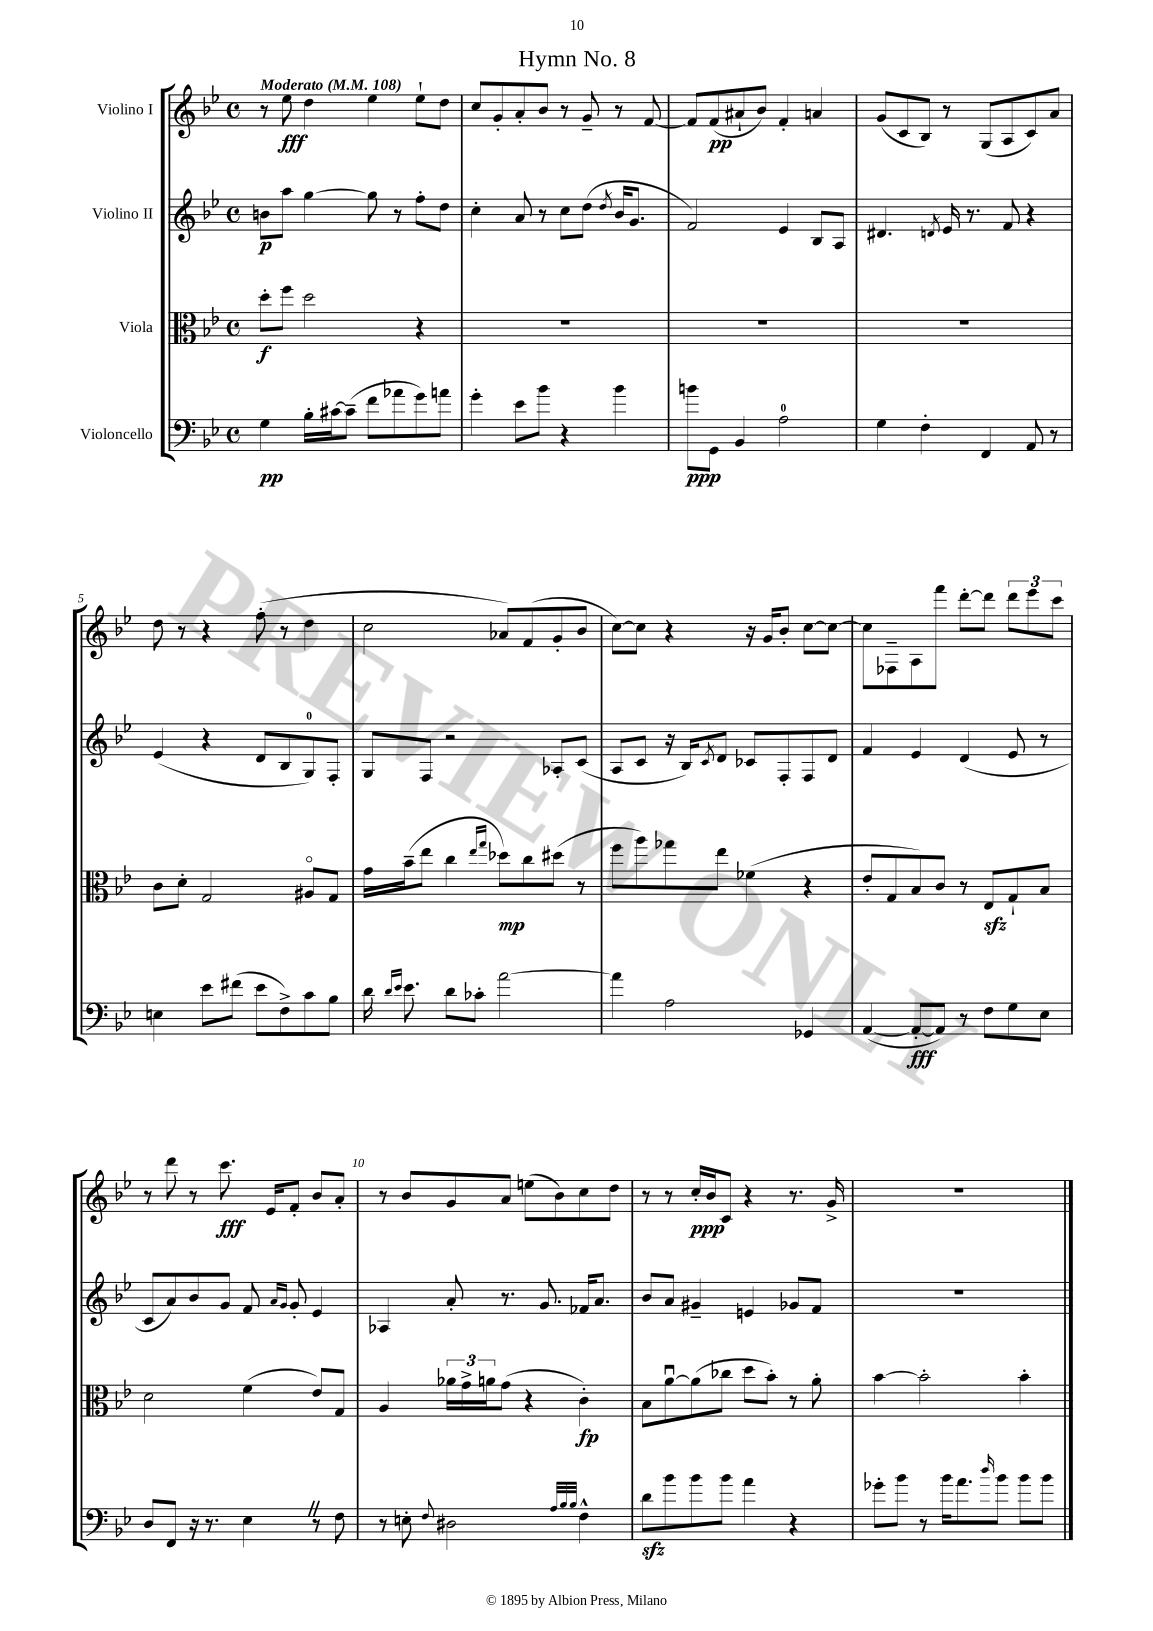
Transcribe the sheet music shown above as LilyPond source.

\header { title = "Hymn No. 8" }
<<
\new StaffGroup <<
\new Staff = "s0" \with { instrumentName = "Violino I" } {
    \clef treble \key bes \major \defaultTimeSignature \time 4/4 \tempo "Moderato" 4 = 108
    r8 ees''8\fff d''4 ees''4 ees''8-! d''8 |
    c''8 g'8-. a'8-. bes'8 r8 g'8-- r8 f'8~ |
    f'8 f'8\pp( ais'8-! bes'8) f'4-. a'4 |
    g'8( c'8 bes8) r8 g8( a8 c'8) a'8 |
    d''8 r8 r4 f''8-.( r8 d''4 |
    c''2 aes'8) f'8( g'8-. bes'8 |
    c''8~) c''8 r4 r16 g'16 bes'8-. c''8~ c''8~ |
    c''8 fes8-- a8 f'''8 d'''8~-. d'''8 \tuplet 3/2 { d'''8 ees'''8 c'''8 } |
    r8 d'''8 r8 c'''8.\fff ees'16 f'8-. bes'8 a'8-. |
    r8 bes'8 g'8 a'8 e''8( bes'8) c''8 d''8 |
    r8 r8 c''16-.\ppp bes'16 c'8 r4 r8. g'16-> |
    R1 \bar "|." |
}
\new Staff = "s1" \with { instrumentName = "Violino II" } {
    \clef treble \key bes \major \defaultTimeSignature \time 4/4
    b'8\p a''8 g''4~ g''8 r8 f''8-. d''8 |
    c''4-. a'8 r8 c''8 d''8( \acciaccatura { d''8 } bes'16 g'8. |
    f'2) ees'4 bes8 a8 |
    dis'4. \acciaccatura { d'8 } ees'16 r8. f'8 r4 |
    ees'4( r4 d'8 bes8 g8-0) f8-. |
    g8 f8 r2 aes8-. c'8( |
    a8 c'8 r16 bes16) \acciaccatura { c'8 } d'8 ces'8 f8-. f8 d'8 |
    f'4 ees'4 d'4( ees'8 r8 |
    c'8 a'8) bes'8 g'8 f'8 \grace { a'16 g'16 } g'8-. ees'4 |
    aes4 a'8-. r8. g'8. fes'16 a'8. |
    bes'8 a'8 gis'4-- e'4 ges'8 f'8 |
    R1 \bar "|." |
}
\new Staff = "s2" \with { instrumentName = "Viola" } {
    \clef alto \key bes \major \defaultTimeSignature \time 4/4
    d''8-.\f f''8 d''2 r4 |
    R1 |
    R1 |
    R1 |
    c'8 d'8-. g2 ais8\flageolet g8 |
    g'16 bes'16--( ees''8 c''4 \grace { ees''16 g''16 } des''8\mp) c''8 dis''8( r8 |
    f''8 a''8) ges''8 ees''8 fes'4( r4 |
    ees'8-. g8 bes8) c'8 r8 ees8\sfz g8-! bes8 |
    d'2 f'4( ees'8) g8 |
    a4 \tuplet 3/2 { aes'16 g'16-> a'16 } g'8( r4 c'4-.\fp) |
    bes8 a'8~\downbow a'8( ces''8 d''8 bes'8-.) r8 a'8-. |
    bes'4~ bes'2-. bes'4-. \bar "|." |
}
\new Staff = "s3" \with { instrumentName = "Violoncello" } {
    \clef bass \key bes \major \defaultTimeSignature \time 4/4
    g4\pp bes16-. cis'16~ cis'8--( f'8 aes'8 g'8) a'8 |
    g'4-. ees'8 bes'8 r4 bes'4 |
    b'8\ppp g,8 bes,4 a2-0 |
    g4 f4-. f,4 a,8 r8 |
    e4 ees'8 fis'8( ees'8 f8->) c'8 bes8 |
    d'16 \grace { d'16 ees'16 } ees'8. d'8 ces'8-. a'2~ |
    a'4 a2 ges,4 |
    a,4~( a,8~-.\fff a,8) r8 f8 g8 ees8 |
    d8 f,8 r16 r8. ees4 \once \override BreathingSign.text = \markup { \musicglyph "scripts.caesura.straight" } \breathe r8 f8 |
    r8 e8-. \appoggiatura { f8 } dis2 \grace { a32 bes32 bes32 } f4-^ |
    d'8\sfz bes'8 bes'8 bes'8 a'4 r4 |
    ges'8-. bes'8 r8 bes'16 a'8. \grace { d''16 } bes'8 bes'8 bes'8 \bar "|." |
}
>>
>>
\layout { \context { \Score \override BarNumber.break-visibility = ##(#f #t #t) barNumberVisibility = #(every-nth-bar-number-visible 5) } }
